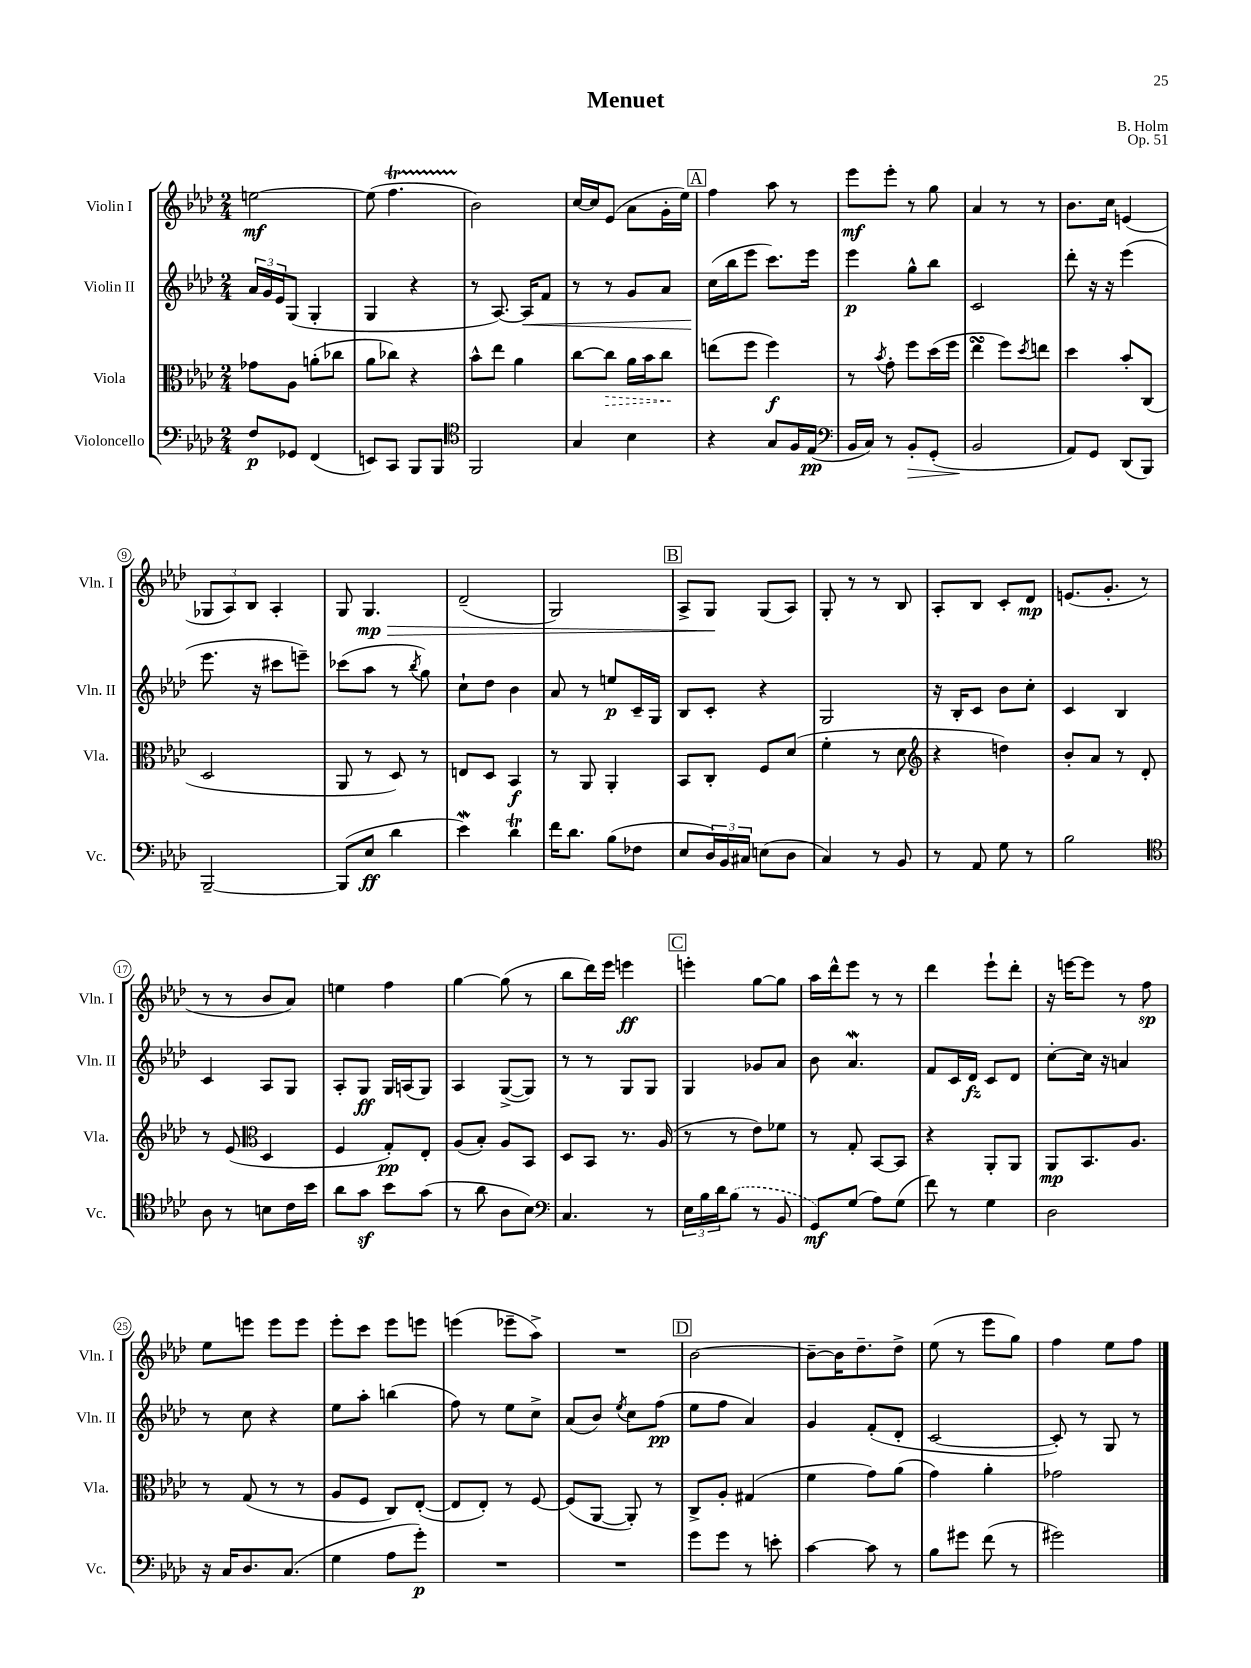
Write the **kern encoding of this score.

**kern	**dynam	**kern	**dynam	**kern	**dynam	**kern	**dynam
*part4	*part4	*part3	*part3	*part2	*part2	*part1	*part1
*staff4	*staff4	*staff3	*staff3	*staff2	*staff2	*staff1	*staff1
*I"Violoncello	*	*I"Viola	*	*I"Violin II	*	*I"Violin I	*
*I'Vc.	*	*I'Vla.	*	*I'Vln. II	*	*I'Vln. I	*
*clefF4	*	*clefC3	*	*clefG2	*	*clefG2	*
*k[b-e-a-d-]	*	*k[b-e-a-d-]	*	*k[b-e-a-d-]	*	*k[b-e-a-d-]	*
*M2/4	*	*M2/4	*	*M2/4	*	*M2/4	*
=1	=1	=1	=1	=1	=1	=1	=1
8F/L	p	8g-X\L	.	24a-/LL	.	[2een\	mf
.	.	.	.	24g/	.	.	.
.	.	.	.	24e-/J	.	.	.
8GG-X/J	.	8A-\J	.	(8G/J	.	.	.
(4FF/	.	(8an'\L	.	4G'/	.	.	.
.	.	8cc-X\J	.	.	.	.	.
=2	=2	=2	=2	=2	=2	=2	=2
8EEn/L)	.	8a-\L	.	4G/	.	(8ee\]	.
8CC/J	.	8cc-X\J)	.	.	.	4.ffT\	.
8BBB-/L	.	4r	.	4r	.	.	.
8BBB-/J	.	.	.	.	.	.	.
=3	=3	=3	=3	=3	=3	=3	=3
*clefC4	*	*	*	*	*	*	*
2FF/	.	8b-^^\L	.	8r	.	2b-\)	.
.	.	8ee-\J	.	[8.A-/)	.	.	.
.	.	4a-\	.	.	.	.	.
!	!	!	!	!	!LO:HP:b	!	!
.	.	.	.	16A-/KL]	<	.	.
.	.	.	.	8f/J	.	.	.
=4	=4	=4	=4	=4	=4	=4	=4
4G/	.	[8cc\L	.	8r	.	[16cc/LL	.
.	.	.	.	.	.	16cc/J]	.
!	!	!	!LO:HP:b	!	!	!	!
.	.	8cc\J]	>	8r	.	(8e-/J	.
4B-\	.	16a-\LL	.	8g/L	.	8a-\L	.
.	.	16b-\J	.	.	.	.	.
.	.	8cc\J	.	8a-/J	.	16g'\L	.
.	.	.	.	.	.	16ee-\JJ)	.
.	.	.	]	.	.	.	.
!!LO:REH:place=s1:t=A
=5	=5	=5	=5	=5	=5	=5	=5
4r	.	(8een\L	.	(16cc\LL	.	4ff\	.
.	.	.	.	16bb-\J	[	.	.
.	.	8ff\J	.	8eee-\J	.	.	.
8G/L	.	4ff\)	f	8.ccc\L)	.	8aa-\	.
16F/L	.	.	.	.	.	8r	.
(16E-/JJ	pp	.	.	16eee-\Jk	.	.	.
=6	=6	=6	=6	=6	=6	=6	=6
*clefF4	*	*	*	*	*	*	*
16BB-/LL	.	8r	.	4eee-\	p	8eee-\L	mf
16C/JJ)	.	.	.	.	.	.	.
.	.	8qb-/	.	.	.	.	.
8r	.	8g'\	.	.	.	8eee-'\J	.
!	!LO:HP:b	!	!	!	!	!	!
8BB-'/L	>	8ff\L	.	8gg^^\L	.	8r	.
(8GG'/J	.	(16dd-\L	.	8bb-\J	.	8gg\	.
.	.	16ff\JJ	.	.	.	.	.
=7	=7	=7	=7	=7	=7	=7	=7
2BB-/	.	4ee-sSSS\	.	2c/	.	4a-/	.
.	.	8ff\L)	.	.	.	8r	.
.	.	8qdd-/	.	.	.	.	.
.	.	8een\J	.	.	.	8r	.
.	]	.	.	.	.	.	.
=8	=8	=8	=8	=8	=8	=8	=8
8AA-/L)	.	4dd-\	.	8ddd-'\	.	8.b-\L	.
8GG/J	.	.	.	16r	.	.	.
.	.	.	.	16r	.	16cc\Jk	.
(8DD-/L	.	8b-'/L	.	(4eee-\	.	(4en/	.
8BBB-/J)	.	(8C/J	.	.	.	.	.
!!LO:LB:g=z
=9	=9	=9	=9	=9	=9	=9	=9
[2BBB-~/	.	2D-/	.	8.eee-\	.	12G-X/L	.
.	.	.	.	.	.	12A-/)	.
.	.	.	.	.	.	12B-/J	.
.	.	.	.	16r	.	.	.
.	.	.	.	8ccc#X\L	.	4A-'/	.
.	.	.	.	8eeen~\J)	.	.	.
=10	=10	=10	=10	=10	=10	=10	=10
(8BBB-/L]	.	8AA-/	.	(8ccc-X\L	.	8G/	.
!	!	!	!	!	!	!	!LO:HP:b
8E-/J	ff	8r	.	8aa-\J	.	4.G/	> mp
4d-\	.	8D-/)	.	8r	.	.	.
.	.	.	.	8qbb-/	.	.	.
.	.	8r	.	8gg\)	.	.	.
=11	=11	=11	=11	=11	=11	=11	=11
4e-W\)	.	8En/L	.	8cc`\L	.	(2d-~/	.
.	.	8D-/J	.	8dd-\J	.	.	.
4d-T\	.	4BB-/	f	4b-\	.	.	.
=12	=12	=12	=12	=12	=12	=12	=12
16f\KL	.	8r	.	8a-/	.	2G/)	.
8.d-\J	.	.	.	.	.	.	.
.	.	8AA-/	.	8r	.	.	.
(8B-\L	.	4AA-'/	.	8een/L	p	.	.
8F-X\J	.	.	.	16c~/L	.	.	.
.	.	.	.	16G/JJ	.	.	.
!!LO:REH:place=s1:t=B
=13	=13	=13	=13	=13	=13	=13	=13
8E-/L	.	8BB-/L	.	8B-/L	.	8A-^/L	.
24D-/L)	.	8C'/J	.	8c'/J	.	8G/J	.
24BB-/	.	.	.	.	.	.	.
24C#X/JJ	.	.	.	.	.	.	.
(8En\L	.	8F/L	.	4r	.	(8G/L	]
8D-\J	.	(8d-/J	.	.	.	8A-/J)	.
=14	=14	=14	=14	=14	=14	=14	=14
4C/)	.	4f'\	.	2G/	.	8G'/	.
.	.	.	.	.	.	8r	.
8r	.	8r	.	.	.	8r	.
8BB-/	.	8d-\	.	.	.	8B-/	.
=15	=15	=15	=15	=15	=15	=15	=15
*	*	*clefG2	*	*	*	*	*
8r	.	4r	.	16r	.	8A-'/L	.
.	.	.	.	16B-'/KL	.	.	.
8AA-/	.	.	.	8c/J	.	8B-/J	.
8G\	.	4ddn\)	.	8b-\L	.	8c'/L	.
8r	.	.	.	8cc'\J	.	8d-/J	mp
=16	=16	=16	=16	=16	=16	=16	=16
2B-\	.	8b-'/L	.	4c/	.	(8.en/L	.
.	.	8a-/J	.	.	.	.	.
.	.	.	.	.	.	8.g'/J	.
.	.	8r	.	4B-/	.	.	.
.	.	8d-'/	.	.	.	8r	.
!!LO:LB:g=z
=17	=17	=17	=17	=17	=17	=17	=17
*clefC4	*	*	*	*	*	*	*
8A-\	.	8r	.	4c/	.	8r	.
8r	.	(8e-/	.	.	.	8r	.
*	*	*clefC3	*	*	*	*	*
8Bn\L	.	4D-/	.	8A-/L	.	8b-/L	.
16c\L	.	.	.	8G/J	.	8a-/J)	.
16b-\JJ	.	.	.	.	.	.	.
=18	=18	=18	=18	=18	=18	=18	=18
8a-\L	.	4F/	.	8A-'/L	.	4een\	.
8gz\J	.	.	.	8G/J	ff	.	.
8b-\L	.	8G'/L)	pp	16G/LL	.	4ff\	.
.	.	.	.	(16An/J	.	.	.
(8g\J	.	8E-'/J	.	8G/J)	.	.	.
=19	=19	=19	=19	=19	=19	=19	=19
8r	.	(8A-/L	.	4A-/	.	[4gg\	.
8a-\	.	8B-'/J)	.	.	.	.	.
8A-\L	.	8A-/L	.	([8G^/L	.	(8gg\]	.
8B-\J)	.	8BB-/J	.	8G/J])	.	8r	.
=20	=20	=20	=20	=20	=20	=20	=20
*clefF4	*	*	*	*	*	*	*
4.C/	.	8D-/L	.	8r	.	8bb-\L	.
.	.	8BB-/J	.	8r	.	16ddd-\L)	.
.	.	.	.	.	.	16eee-\JJ	.
.	.	8.r	.	8G/L	.	4eeen\	ff
8r	.	.	.	8G/J	.	.	.
.	.	(16A-/	.	.	.	.	.
!!LO:REH:place=s1:t=C
=21	=21	=21	=21	=21	=21	=21	=21
24E-\LL	.	8r	.	4G/	.	4eeen'\	.
24B-\	.	.	.	.	.	.	.
24d-\J	.	.	.	.	.	.	.
(8B-\J	.	8r	.	.	.	.	.
8r	.	8e-\L)	.	8g-X/L	.	[8gg\L	.
8BB-/	.	8f-X\J	.	8a-/J	.	8gg\J]	.
=22	=22	=22	=22	=22	=22	=22	=22
8GG/L)	mf	8r	.	8b-\	.	16aa-\LL	.
.	.	.	.	.	.	16ddd-^^\J	.
(8G/J	.	8G'/	.	4.a-w/	.	8eee-\J	.
8A-\L)	.	[8BB-/L	.	.	.	8r	.
(8G\J	.	8BB-/J]	.	.	.	8r	.
=23	=23	=23	=23	=23	=23	=23	=23
8f\)	.	4r	.	8f/L	.	4ddd-\	.
8r	.	.	.	16c/L	.	.	.
.	.	.	.	16d-/JJ	fz	.	.
4G\	.	8AA-'/L	.	8c/L	.	8eee-`\L	.
.	.	8AA-/J	.	8d-/J	.	8ddd-'\J	.
=24	=24	=24	=24	=24	=24	=24	=24
2D-\	.	8AA-/L	mp	[8cc'\L	.	16r	.
.	.	.	.	.	.	[16eeen\KL	.
.	.	8.BB-/	.	16cc\Jk]	.	8eee\J]	.
.	.	.	.	16r	.	.	.
.	.	.	.	4an/	.	8r	.
.	.	8.A-/J	.	.	.	.	.
.	.	.	.	.	.	8ff\	sp
!!LO:LB:g=z
=25	=25	=25	=25	=25	=25	=25	=25
16r	.	8r	.	8r	.	8ee-\L	.
16C/KL	.	.	.	.	.	.	.
8.D-/	.	(8G/	.	8cc\	.	8eeen\J	.
.	.	8r	.	4r	.	8eee\L	.
(8.C/J	.	.	.	.	.	.	.
.	.	8r	.	.	.	8eee\J	.
=26	=26	=26	=26	=26	=26	=26	=26
4G\	.	8A-/L	.	8ee-\L	.	8eee-'\L	.
.	.	8F/J	.	8aa-'\J	.	8ccc\J	.
8A-\L	.	8C/L)	.	(4bbn\	.	8eee-\L	.
8g'\J)	p	([8E-'/J	.	.	.	8eeen\J	.
=27	=27	=27	=27	=27	=27	=27	=27
2r	.	8E-/L]	.	8ff\)	.	(4eeen\	.
.	.	8E-'/J)	.	8r	.	.	.
.	.	8r	.	8ee-\L	.	8eee-X~\L	.
.	.	[8F/	.	8cc^\J	.	8aa-^\J)	.
=28	=28	=28	=28	=28	=28	=28	=28
2r	.	(8F/L]	.	(8a-/L	.	2r	.
.	.	[8AA-/J	.	8b-/J)	.	.	.
.	.	.	.	8qee-/	.	.	.
.	.	8AA-'/])	.	8cc\L	.	.	.
.	.	8r	.	(8ff\J	pp	.	.
!!LO:REH:place=s1:t=D
=29	=29	=29	=29	=29	=29	=29	=29
8g\L	.	8C^/L	.	8ee-\L	.	[2b-\	.
8g\J	.	8A-'/J	.	8ff\J	.	.	.
8r	.	(4G#X/	.	4a-/)	.	.	.
8en'\	.	.	.	.	.	.	.
=30	=30	=30	=30	=30	=30	=30	=30
[4c\	.	4f\	.	4g/	.	8b-~\L_	.
.	.	.	.	.	.	16b-\K]	.
.	.	.	.	.	.	8.dd-~\	.
8c\]	.	8g\L)	.	(8f'/L	.	.	.
8r	.	(8a-\J	.	8d-'/J	.	8dd-^\J	.
=31	=31	=31	=31	=31	=31	=31	=31
8B-\L	.	4g\)	.	[2c/	.	(8ee-\	.
8g#X\J	.	.	.	.	.	8r	.
(8f\	.	4a-'\	.	.	.	8eee-\L	.
8r	.	.	.	.	.	8gg\J)	.
=32	=32	=32	=32	=32	=32	=32	=32
2g#X\)	.	2g-X\	.	8c'/])	.	4ff\	.
.	.	.	.	8r	.	.	.
.	.	.	.	8G/	.	8ee-\L	.
.	.	.	.	8r	.	8ff\J	.
==	==	==	==	==	==	==	==
*-	*-	*-	*-	*-	*-	*-	*-
